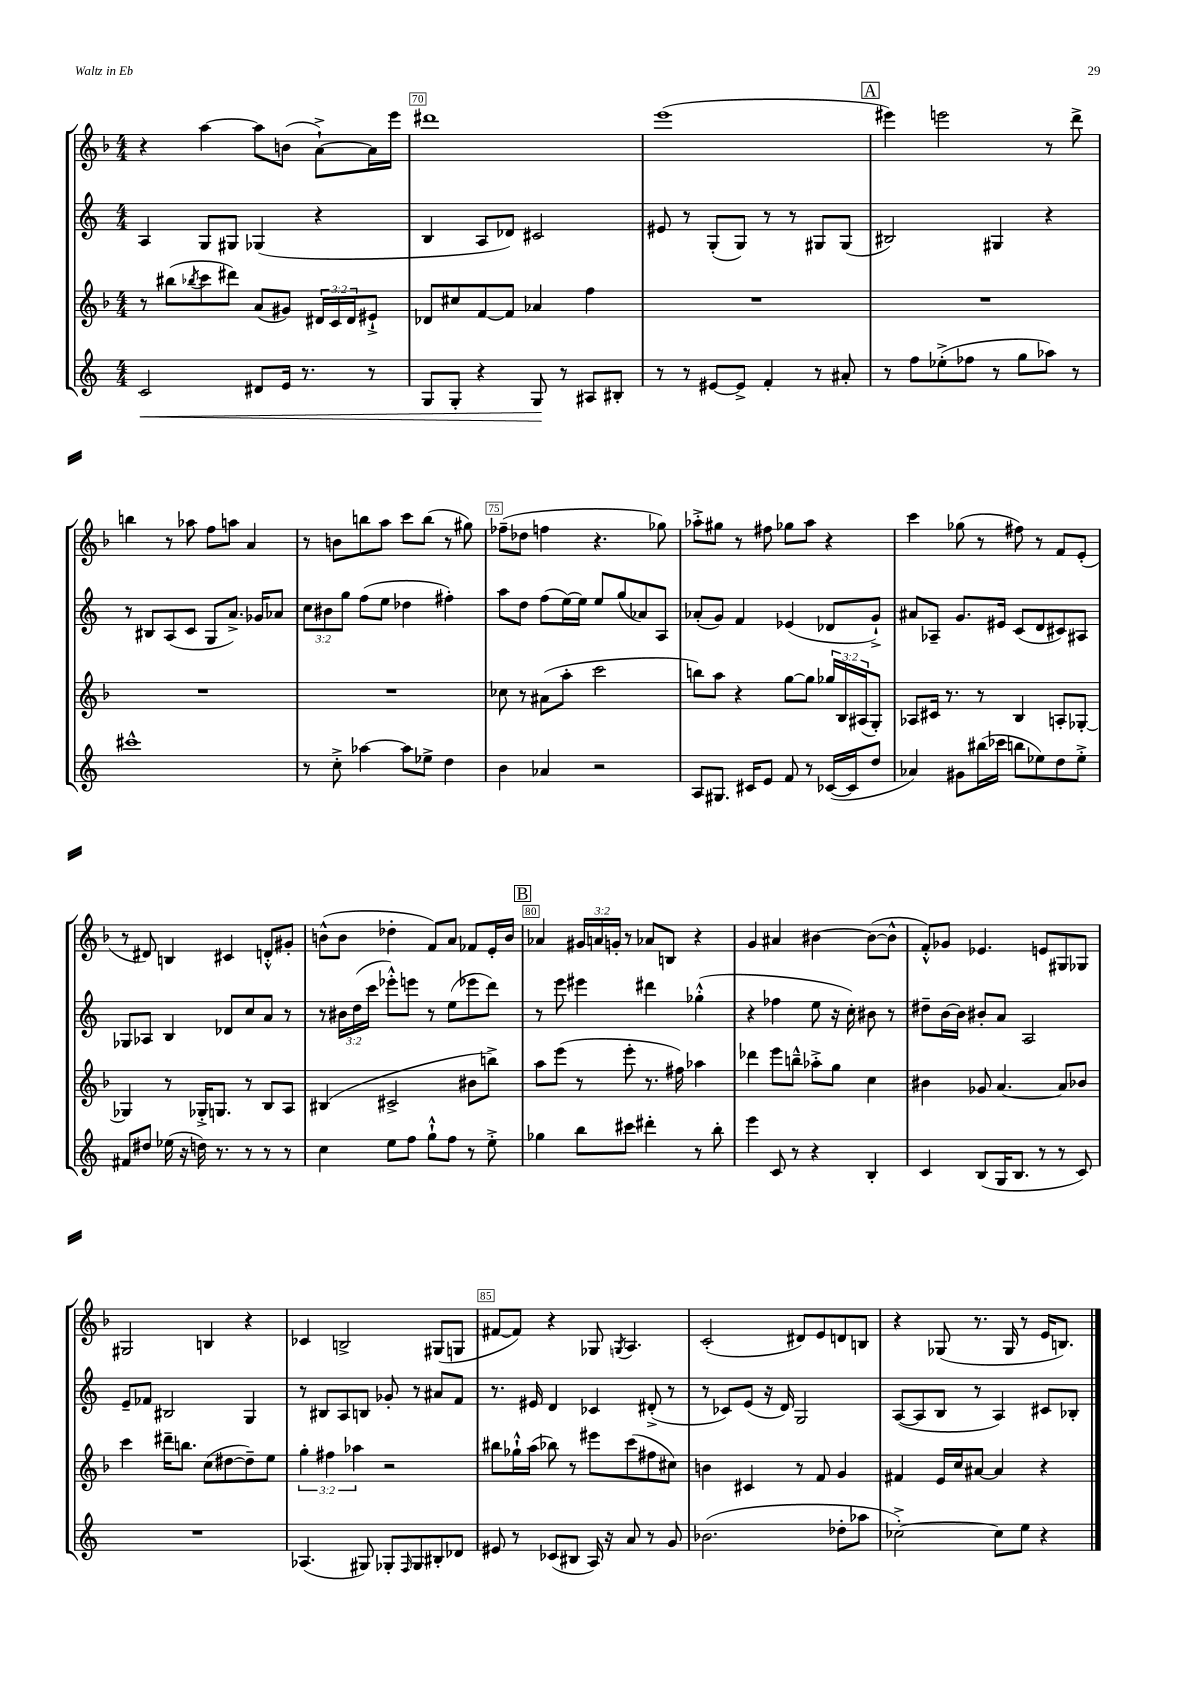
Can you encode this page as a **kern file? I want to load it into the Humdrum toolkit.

**kern	**kern	**kern	**kern
*staff4	*staff3	*staff2	*staff1
*clefG2	*clefG2	*clefG2	*clefG2
*k[]	*k[b-]	*k[]	*k[b-]
*M4/4	*M4/4	*M4/4	*M4/4
2c	8r	4A	4r
.	(8bb#	.	.
.	8qbb-	.	.
.	8ccc	8G	[4aa
.	8ddd#)	8G#	.
8d#	(8a	(4G-	8aa]
16e	8g#)	.	(8b
8.r	.	.	.
.	24d#	4r	[8a`^)
.	24c	.	.
.	24d#	.	.
8r	8e#`^	.	16a]
.	.	.	16eee
=	=	=	=
8G	8d-	4B	1ddd#
8G'	8cc#	.	.
4r	[8f	8A	.
.	8f]	8d-)	.
8G	4a-	2c#	.
8r	.	.	.
8A#	4ff	.	.
8B#'	.	.	.
=	=	=	=
8r	1r	8e#	(1eee
8r	.	8r	.
[8e#	.	(8G'	.
8e#^]	.	8G)	.
4f'	.	8r	.
.	.	8r	.
8r	.	8G#	.
8a#'	.	(8G#	.
=	=	=	=
8r	1r	2B#)	4eee#)
8ff	.	.	.
(8ee-'^	.	.	2eee
8ff-	.	.	.
8r	.	4G#	.
8gg	.	.	.
8aa-)	.	4r	8r
8r	.	.	8ddd^
=	=	=	=
1ccc#^^	1r	8r	4bb
.	.	8B#	.
.	.	(8A	8r
.	.	8c	8aa-
.	.	8G	8ff
.	.	8.a^)	8aa
.	.	.	4a
.	.	16g-	.
.	.	8a-	.
=	=	=	=
8r	1r	12cc	8r
.	.	12b#	.
8cc'^	.	.	8b
.	.	12gg	.
[4aa-	.	(8ff	8bb
.	.	8ee	8aa
8aa-]	.	4dd-	8ccc
8ee-^	.	.	(8bb
4dd	.	4ff#')	8r
.	.	.	8gg#)
=	=	=	=
4b	8cc-	8aa	(8ff-~
.	8r	8dd	8dd-
4a-	(8a#	(8ff	4ff
.	8aa'	[16ee)	.
.	.	16ee]	.
2r	2ccc	8ee	4.r
.	.	(8gg	.
.	.	8a-)	.
.	.	8A	8gg-)
=	=	=	=
8A	8bb)	(8a-'	8aa-'^
8.G#	8aa	8g)	8gg#
.	4r	4f	8r
16c#	.	.	.
8e	.	.	8ff#
8f	[8gg	(4e-	8gg-
8r	8gg]	.	8aa-
([16c-	24gg-	8d-	4r
.	24B-	.	.
16c-]	.	.	.
.	(24A#	.	.
8dd	8G')	8g`^)	.
=	=	=	=
4a-)	8A-	8a#	4ccc
.	16c#	8A-~	.
.	8.r	.	.
8g#	.	8.g	(8gg-
(16bb#	8r	.	8r
16ccc-	.	16e#	.
8bb	4B-	(8c	8ff#)
8ee-)	.	8d	8r
8dd	8A'	8c#)	8f
8ee-'^	[8G-'	8A#	(8e'
=	=	=	=
8f#	4G-]	8G-	8r
8dd#	.	8A-	8d#)
(16ee-	8r	4B	4B
16r	.	.	.
16dd)	16G-'^	.	.
8.r	8.G	.	.
.	.	8d-	4c#
8r	8r	8cc	.
8r	8B-	8a	8d'^^
8r	8A	8r	8g#'
=	=	=	=
4cc	(4B#	8r	(8b^^
.	.	24b#	8b
.	.	(24dd	.
.	.	24ccc	.
8ee	2c#^	8eee-'^^)	4dd-'
8ff	.	8eee	.
8gg`^^	.	8r	8f)
8ff	.	(8ee	8a
8r	8b#	8eee-	8f-
8ee'^	8bb^)	8ddd)	16e'
.	.	.	16b
=	=	=	=
4gg-	8aa	8r	4a-
.	(8eee	8eee	.
8bb	8r	4eee#	24g#
.	.	.	24a
.	.	.	24g'
8ccc#	8eee'	.	8r
4ddd#'	8.r	4ddd#	8a-
.	.	.	8B
.	16ff#)	.	.
8r	4aa-	(4gg-'^^	4r
8bb'	.	.	.
=	=	=	=
4eee	4ddd-	4r	4g
8c	8eee	4ff-	4a#
8r	8bb~^^	.	.
4r	8aa-'^	8ee	[4b#
.	8gg	16r	.
.	.	16cc')	.
4B'	4cc	8b#	(8b#_
.	.	8r	8b#^^]
=	=	=	=
4c	4b#	8dd#~	8f'^^)
.	.	[16b	8g-
.	.	16b]	.
(8B	8g-	8b#'	4.e-
16G	[4.a	8a	.
8.B	.	.	.
.	.	2A	.
8r	.	.	8e
8r	8a]	.	8G#
8c)	8b-	.	8G-
=	=	=	=
1r	4ccc	8e~	2G#
.	.	8f-	.
.	16ddd#~	2B#	.
.	8.bb	.	.
.	(8cc	.	4B
.	[8dd#	.	.
.	8dd#~])	4G	4r
.	8ee	.	.
=	=	=	=
(4.A-	6gg'	8r	4c-
.	.	8B#	.
.	6ff#	.	.
.	.	8A	2B^
.	6aa-	.	.
8G#)	.	8B	.
8G-'	2r	8g-'	.
16qqF	.	.	.
8G-	.	8r	.
8B#'	.	8a#	(8G#
8d-	.	8f	8G
=	=	=	=
8e#	8bb#	8.r	[8f#
8r	16gg-`^^	.	8f#])
.	(16aa	16e#	.
(8c-	8bb-)	4d	4r
8B#	8r	.	.
16A)	8eee#	4c-	8G-
16r	.	.	.
.	.	.	8qG
8a	(8ccc	.	4.A
8r	8ff#	(8d#'^	.
8g	8cc#)	8r	.
=	=	=	=
(2.b-	4b	8r	(2c'
.	.	8c-)	.
.	4c#	(8e	.
.	.	16r	.
.	.	16d)	.
.	8r	2G	8d#)
.	8f	.	8e
8dd-'	4g	.	8d
8aa-	.	.	8B
=	=	=	=
[2cc-'^)	4f#	([8A	4r
.	.	8A]	.
.	16e	8B	(8G-
.	16cc	.	.
.	[8a#	8r	8.r
8cc-]	4a#]	4A)	.
.	.	.	16G-
8ee	.	.	8r
4r	4r	8c#	16e
.	.	.	8.B)
.	.	8B-'	.
==	==	==	==
*-	*-	*-	*-
